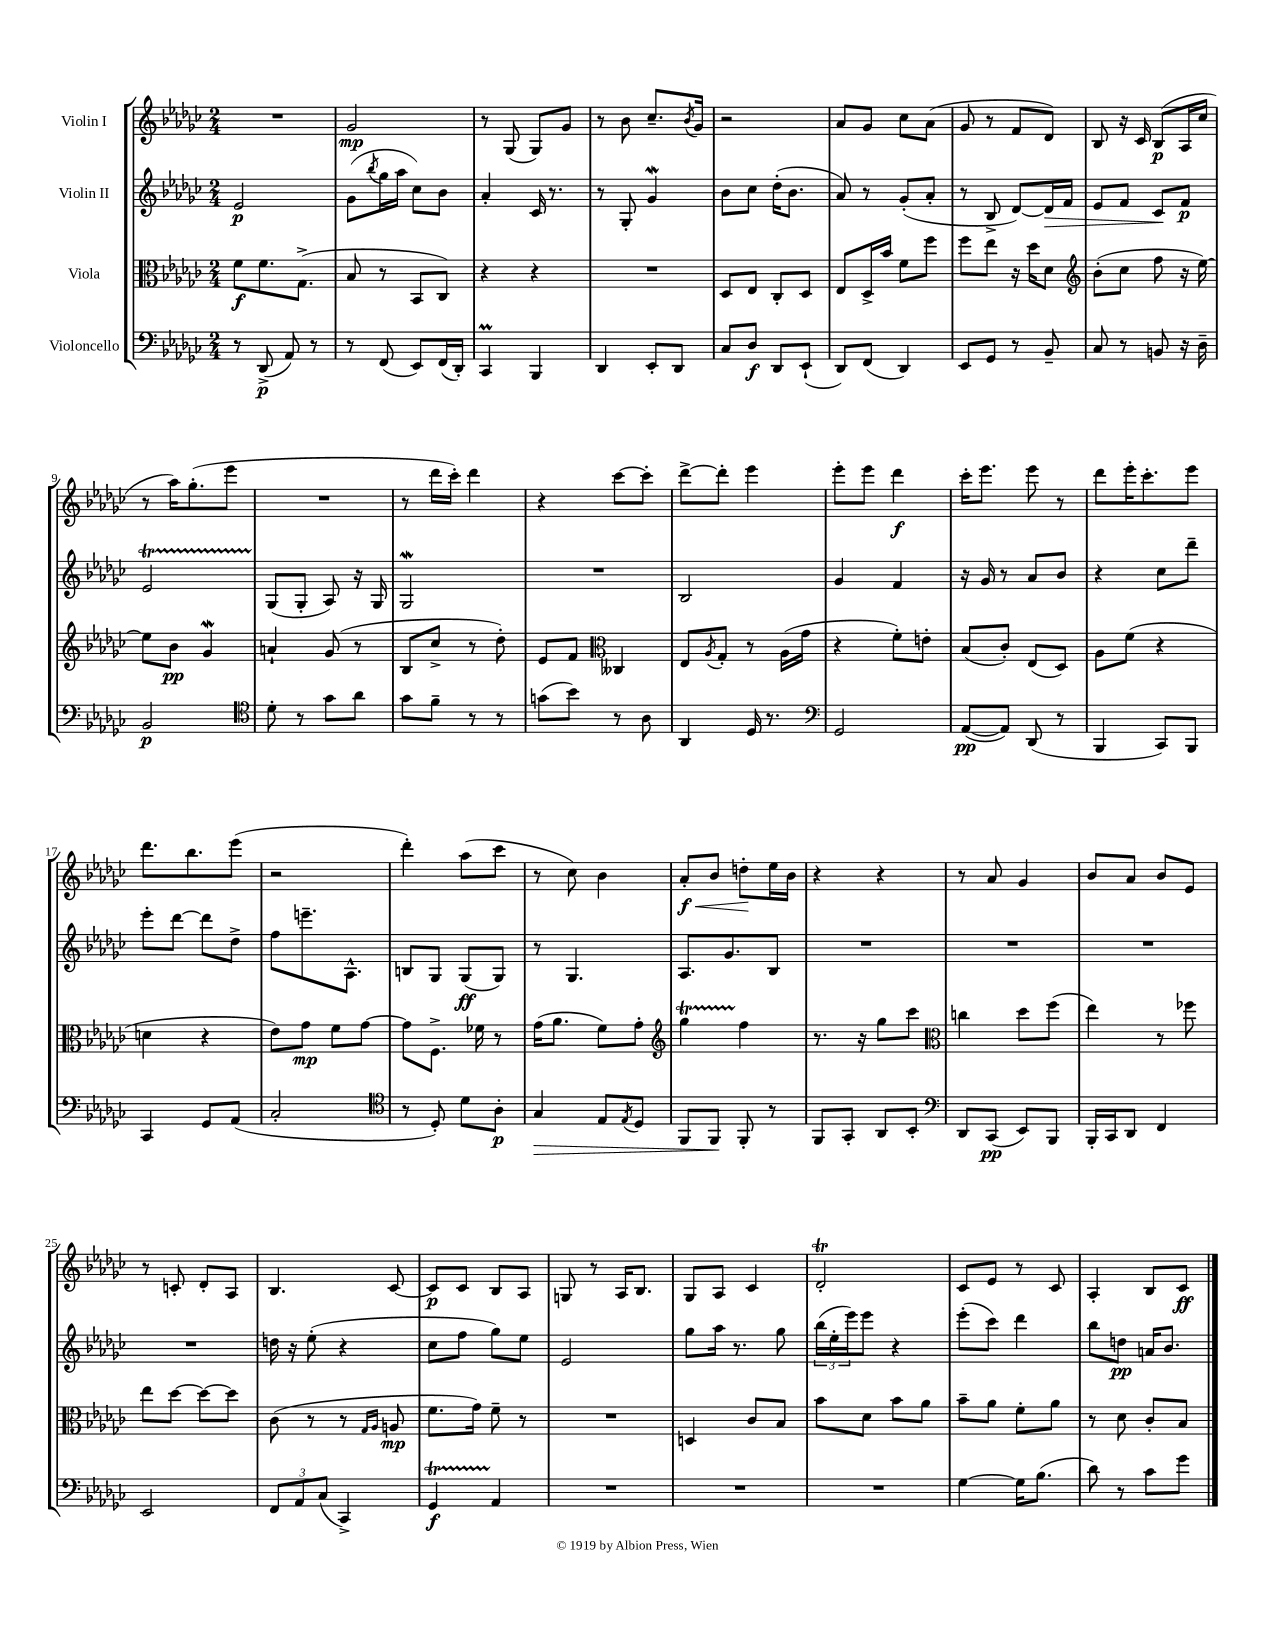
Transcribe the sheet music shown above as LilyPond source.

<<
\new StaffGroup <<
\new Staff = "s0" \with { instrumentName = "Violin I" } {
    \clef treble \key ges \major \numericTimeSignature \time 2/4
    R2 |
    ges'2\mp |
    r8 ges8( ges8) ges'8 |
    r8 bes'8 ces''8.-- \acciaccatura { bes'8 } ges'16 |
    r2 |
    aes'8 ges'8 ces''8 aes'8( |
    ges'8 r8 f'8 des'8) |
    bes8 r16 ces'16 bes8\p( aes16 ces''16 |
    r8 aes''16) ges''8.-.( ees'''8 |
    R2 |
    r8 des'''16 ces'''16-.) des'''4 |
    r4 ces'''8~ ces'''8-. |
    des'''8~-> des'''8-. ees'''4 |
    ees'''8-. ees'''8 des'''4\f |
    ces'''16-. ees'''8. ees'''8 r8 |
    des'''8 ees'''16-. ces'''8.-. ees'''8 |
    des'''8. bes''8. ees'''8( |
    r2 |
    des'''4-.) aes''8( ces'''8 |
    r8 ces''8) bes'4 |
    aes'8-.\f\< bes'8 d''8-.\! ees''16 bes'16 |
    r4 r4 |
    r8 aes'8 ges'4 |
    bes'8 aes'8 bes'8 ees'8 |
    r8 c'8-. des'8-. aes8 |
    bes4. ces'8~ |
    ces'8\p ces'8 bes8 aes8 |
    g8 r8 aes16 bes8. |
    ges8 aes8 ces'4 |
    des'2-.\trill |
    ces'8 ees'8 r8 ces'8 |
    aes4-. bes8 ces'8\ff \bar "|." |
}
\new Staff = "s1" \with { instrumentName = "Violin II" } {
    \clef treble \key ges \major \numericTimeSignature \time 2/4
    ees'2\p |
    ges'8( \acciaccatura { bes''8 } ges''16 aes''16 ces''8) bes'8 |
    aes'4-. ces'16 r8. |
    r8 ges8-. ges'4\mordent |
    bes'8 ces''8 des''16-.( bes'8. |
    aes'8) r8 ges'8-.( aes'8-. |
    r8 bes8-> des'8~) des'16\> f'16 |
    ees'8 f'8 ces'8\! f'8\p |
    ees'2\startTrillSpan |
    ges8\stopTrillSpan( ges8-. aes8) r16 ges16 |
    ges2\mordent |
    R2 |
    bes2 |
    ges'4 f'4 |
    r16 ges'16 r8 aes'8 bes'8 |
    r4 ces''8 des'''8-- |
    ees'''8-. des'''8~ des'''8 des''8-> |
    f''8 e'''8.-- aes8.-^ |
    b8 ges8 ges8\ff( ges8) |
    r8 ges4. |
    aes8. ges'8. bes8 |
    R2 |
    R2 |
    R2 |
    R2 |
    d''16 r16 ees''8-.( r4 |
    ces''8 f''8 ges''8) ees''8 |
    ees'2 |
    ges''8 aes''16 r8. ges''8 |
    \tuplet 3/2 { bes''16( ees''16-. ees'''16) } ees'''8 r4 |
    ees'''8-.( ces'''8) des'''4 |
    bes''8 d''8\pp a'16 bes'8. \bar "|." |
}
\new Staff = "s2" \with { instrumentName = "Viola" } {
    \clef alto \key ges \major \numericTimeSignature \time 2/4
    f'8\f f'8. ges8.->( |
    bes8 r8 bes,8 ces8) |
    r4 r4 |
    R2 |
    des8 ees8 ces8-. des8 |
    ees8 des16-> bes'16 f'8 f''8 |
    f''8 ees''8 r16 des''16 des'8 |
    \clef treble bes'8-.( ces''8 f''8 r16 ees''16~) |
    ees''8 bes'8\pp ges'4\mordent |
    a'4-! ges'8( r8 |
    bes8 ces''8-> r8 des''8-.) |
    ees'8 f'8 \clef alto ceses4 |
    ees8 \acciaccatura { aes8 } ges8-. r8 aes16( ges'16 |
    r4 f'8-.) e'8-. |
    bes8( ces'8-.) ees8( des8) |
    aes8 f'8( r4 |
    d'4 r4 |
    ees'8) ges'8\mp f'8 ges'8~ |
    ges'8 f8.-> fes'16 r8 |
    ges'16( aes'8. f'8) ges'8-. |
    \clef treble ges''4\startTrillSpan f''4\stopTrillSpan |
    r8. r16 ges''8 ces'''8 |
    \clef alto c''4 des''8 f''8( |
    ees''4) r8 fes''8 |
    ees''8 des''8~ des''8~ des''8 |
    ces'8( r8 r8 \grace { ges16 aes16 } a8\mp |
    f'8. ges'16) f'8-- r8 |
    R2 |
    d4 ces'8 bes8 |
    bes'8 des'8 bes'8 aes'8 |
    bes'8-- aes'8 f'8-. aes'8 |
    r8 des'8 ces'8-. bes8 \bar "|." |
}
\new Staff = "s3" \with { instrumentName = "Violoncello" } {
    \clef bass \key ges \major \numericTimeSignature \time 2/4
    r8 des,8->\p( aes,8) r8 |
    r8 f,8( ees,8) f,16( des,16-.) |
    ces,4\prall bes,,4 |
    des,4 ees,8-. des,8 |
    ces8 des8\f des,8 ees,8-!( |
    des,8) f,8( des,4) |
    ees,8 ges,8 r8 bes,8-- |
    ces8 r8 b,8 r16 des16-- |
    bes,2\p |
    \clef tenor des'8-. r8 ges'8 aes'8 |
    ges'8 f'8-- r8 r8 |
    g'8( bes'8) r8 aes8 |
    aes,4 des16 r8. |
    \clef bass ges,2 |
    aes,8~\pp( aes,8) des,8( r8 |
    bes,,4 ces,8) bes,,8 |
    ces,4 ges,8 aes,8( |
    ces2-. |
    \clef tenor r8 des8-.) des'8 aes8-.\p |
    ges4\> ees8 \acciaccatura { ees8 } des8 |
    f,8 f,8\! f,8-. r8 |
    f,8 ges,8-. aes,8 bes,8-. |
    \clef bass des,8 ces,8\pp( ees,8) bes,,8 |
    bes,,16-. ces,16 des,8 f,4 |
    ees,2 |
    \tuplet 3/2 { f,8 aes,8 ces8( } ces,4->) |
    ges,4\startTrillSpan\f aes,4\stopTrillSpan |
    R2 |
    R2 |
    R2 |
    ges4~ ges16 bes8.( |
    des'8) r8 ces'8 ges'8 \bar "|." |
}
>>
>>
